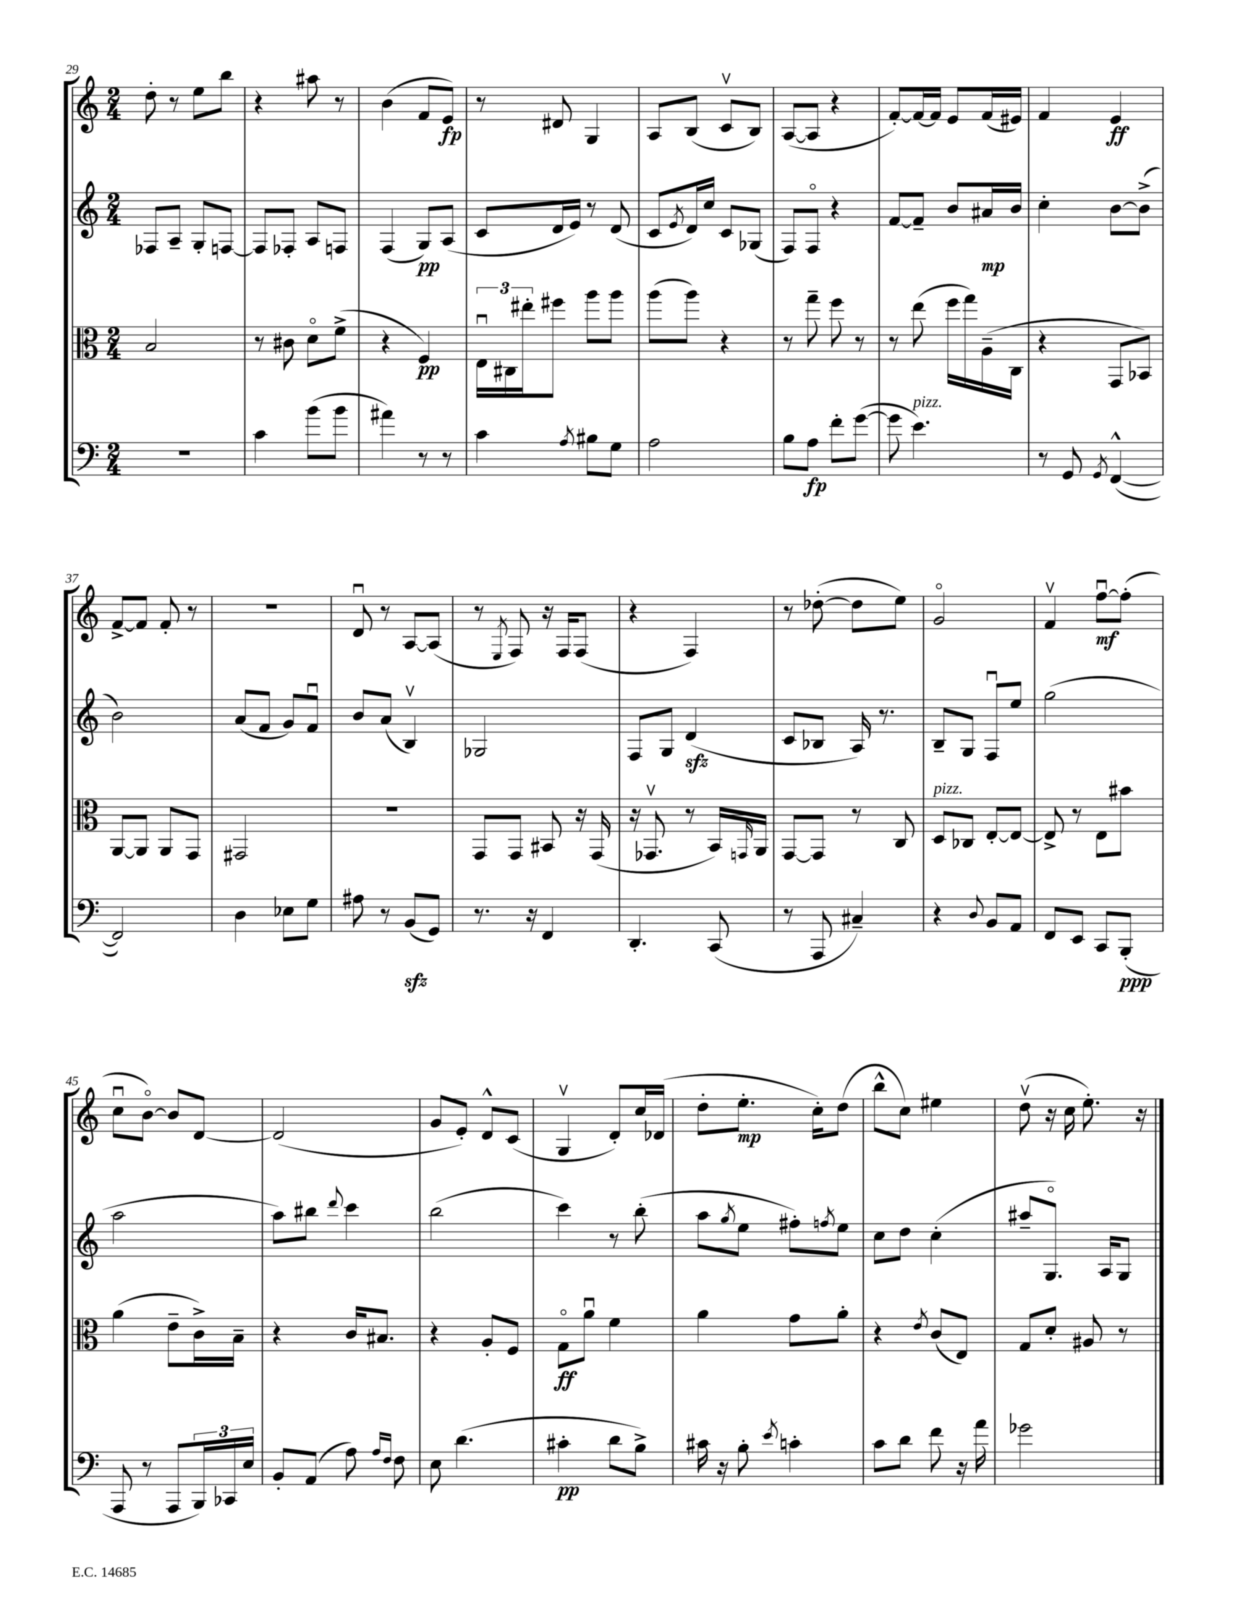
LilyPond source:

<<
\new StaffGroup <<
\new Staff = "s0" {
    \clef treble \key c \major \numericTimeSignature \time 2/4
    d''8-. r8 e''8 b''8 |
    r4 ais''8 r8 |
    b'4( f'8 e'8\fp) |
    r8 dis'8 g4 |
    a8 b8( c'8\upbow b8) |
    a8~( a8 r4 |
    f'8~-.) f'16~ f'16 e'8 f'16( eis'16) |
    f'4 e'4\ff |
    f'8~-> f'8 f'8-. r8 |
    r2 |
    d'8\downbow r8 a8~ a8( |
    r8 \acciaccatura { e8 } f8) r16 f16 f8( |
    r4 f4) |
    r8 des''8~-.( des''8 e''8) |
    g'2\flageolet |
    f'4\upbow f''8~\downbow\mf f''8-.( |
    c''8\downbow b'8~\flageolet) b'8 d'8~ |
    d'2( |
    g'8 e'8-.) d'8-^ c'8( |
    g4\upbow d'8-.) c''16 des'16( |
    d''8-. e''8.-.\mp c''16-.) d''8( |
    b''8-^ c''8) eis''4 |
    d''8\upbow( r16 c''16 e''8.-.) r16 \bar "|." |
}
\new Staff = "s1" {
    \clef treble \key c \major \numericTimeSignature \time 2/4
    fes8 a8-- g8-. f8~ |
    f8 fes8-. a8 f8 |
    f4( g8\pp) a8( |
    c'8 d'16 e'16) r8 d'8( |
    c'8 \acciaccatura { e'8 } d'16) c''16 c'8 ges8( |
    f8) f8\flageolet r4 |
    f'8~ f'8-- b'8 ais'16\mp b'16 |
    c''4-. b'8~ b'8->( |
    b'2) |
    a'8( f'8 g'8) f'8\downbow |
    b'8 a'8( b4\upbow) |
    ges2 |
    f8 g8 d'4\sfz( |
    c'8 bes8 a16) r8. |
    b8-- g8 f8\downbow e''8 |
    g''2( |
    a''2 |
    a''8) bis''8 \appoggiatura { d'''8 } c'''4 |
    b''2( |
    c'''4) r8 b''8-.( |
    a''8 \acciaccatura { g''8 } e''8 fis''8-.) \acciaccatura { f''8 } e''8 |
    c''8 d''8 c''4-.( |
    ais''8-- g8.\flageolet) a16 g8 \bar "|." |
}
\new Staff = "s2" {
    \clef alto \key c \major \numericTimeSignature \time 2/4
    b2 |
    r8 cis'8 d'8\flageolet f'8->( |
    r4 f4\pp) |
    \tuplet 3/2 { e16\downbow cis16 eis''16-. } fis''8 a''8 a''8 |
    a''8( a''8) r4 |
    r8 g''8-- f''8 r8 |
    r8 e''8( f''16 g''16) a16--( c16 |
    r4 g,8 bes,8) |
    a,8~ a,8 a,8 g,8 |
    gis,2 |
    r2 |
    g,8 g,8 bis,8 r16 g,16( |
    r16 ges,8.\upbow r8 b,16) \grace { g,16 } a,16 |
    g,8~ g,8 r8 c8 |
    d8^\markup { \italic "pizz." } ces8 e8~-. e8~ |
    e8-> r8 e8 bis'8 |
    a'4( e'8-- c'16->) b16-- |
    r4 c'16 bis8. |
    r4 a8-. f8 |
    g8\flageolet\ff a'8\downbow f'4 |
    a'4 g'8 a'8-. |
    r4 \acciaccatura { e'8 } c'8( e8) |
    g8 d'8-. ais8 r8 \bar "|." |
}
\new Staff = "s3" {
    \clef bass \key c \major \numericTimeSignature \time 2/4
    R2 |
    c'4 b'8( b'8 |
    ais'4) r8 r8 |
    c'4 \acciaccatura { a8 } bis8 g8 |
    a2 |
    b8 a8\fp f'8-. g'8~( |
    g'8 e'4.^\markup { \italic "pizz." }) |
    r8 g,8 \acciaccatura { g,8 } f,4~-^( |
    f,2) |
    d4 ees8 g8 |
    ais8 r8 b,8\sfz( g,8) |
    r8. r16 f,4 |
    d,4.-. c,8( |
    r8 a,,8 cis4--) |
    r4 \appoggiatura { d8 } b,8 a,8 |
    f,8 e,8 c,8 b,,8-.\ppp( |
    a,,8 r8 a,,8 \tuplet 3/2 { b,,16) ces,16 e16 } |
    b,8-. a,8( a8) \grace { a16 f16 } f8 |
    e8 d'4.( |
    cis'4-.\pp d'8 b8->) |
    cis'16 r16 b8-. \acciaccatura { e'8 } c'4-. |
    c'8 d'8 f'8 r16 a'16 |
    ges'2 \bar "|." |
}
>>
>>
\layout { \context { \Score currentBarNumber = #29 } }
